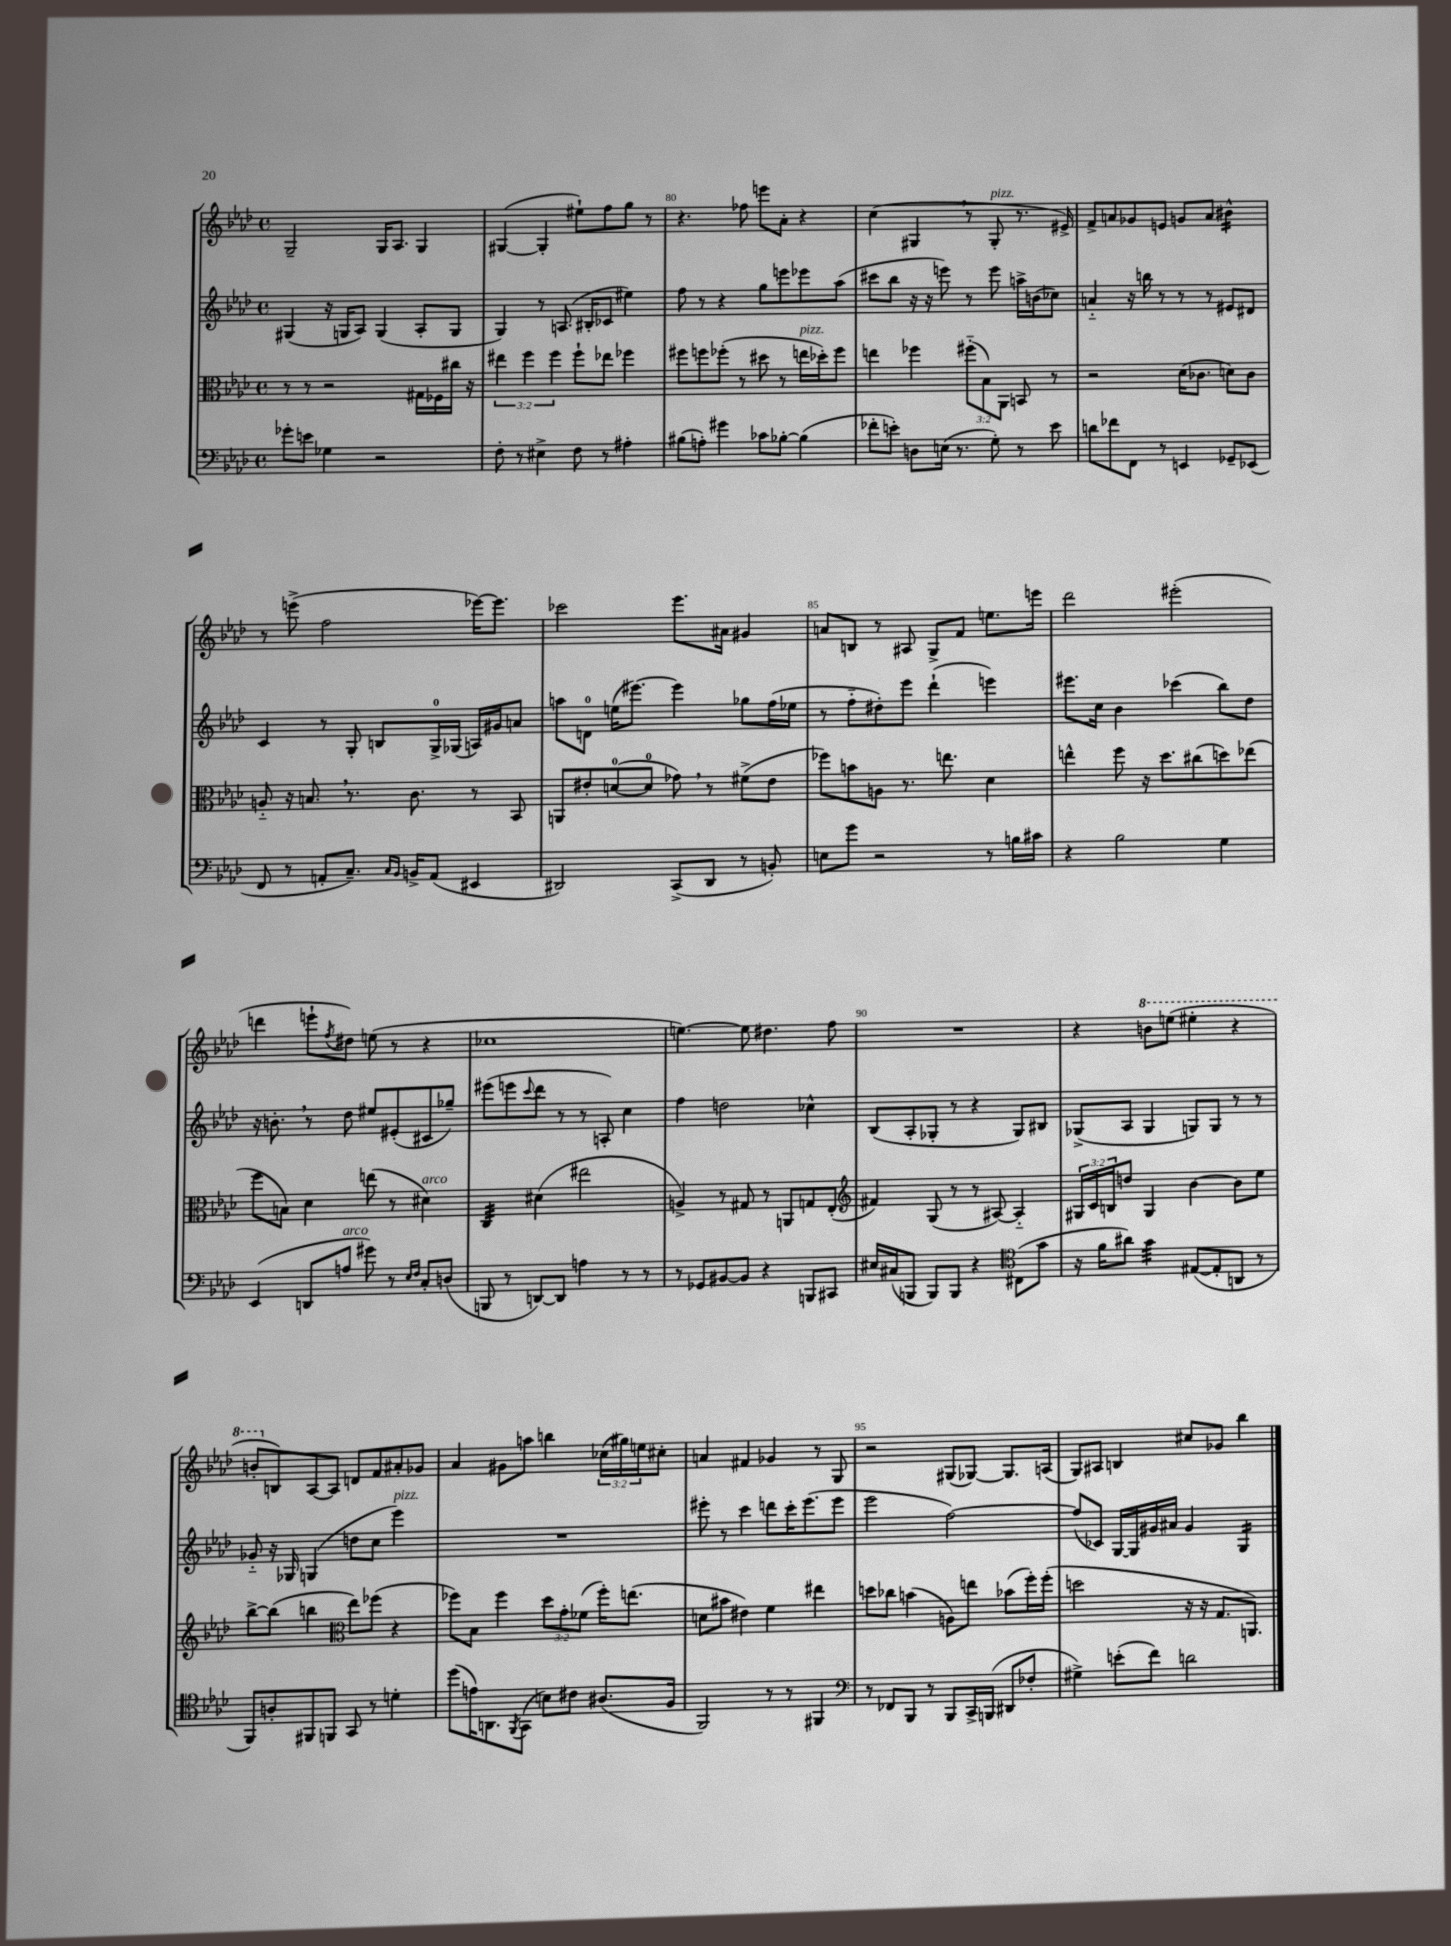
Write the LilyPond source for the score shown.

<<
\new StaffGroup <<
\new Staff = "s0" {
    \clef treble \key aes \major \defaultTimeSignature \time 4/4 \override Staff.TupletNumber.text = #tuplet-number::calc-fraction-text
    g2-- g16 aes8. g4 |
    gis4~( gis4-. eis''8-!) f''8 g''8 r8 |
    r4. fes''8 e'''8 aes'8-. r4 |
    c''4( gis4 \breathe r8 gis8-.^\markup { \italic "pizz." } r8. eis'16->) |
    f'8-> a'8 ges'8 e'8 g'8 a'8 bis'4:16-^ |
    r8 e'''8->( f''2 ees'''16~) ees'''8. |
    ces'''2 ees'''8. ais'16 gis'4 |
    a'8 b8 r8 ais8 g8-> f'8 e''8. e'''16 |
    des'''2 eis'''2-.( |
    d'''4 e'''8-! \acciaccatura { f''8 } dis''8) e''8( r8 r4 |
    ces''1 |
    e''4.~) e''8 dis''4. f''8 |
    R1 |
    r4 \ottava #1 b''8 e'''8( eis'''4-. r4 |
    b''8-. \ottava #0 b8) aes8~ aes8 d'8 f'8 ais'8-. ges'8 |
    aes'4 gis'8 a''8 b''4 \tuplet 3/2 { ces''16( gis''16) e''16 } cis''8-. |
    a'4 fis'4 ges'4 r8 g8 |
    r2 gis8( ges8~) ges8. a16( |
    g8) ais8 b4 cis''8 ges'8 bes''4 \bar "|." |
}
\new Staff = "s1" {
    \clef treble \key aes \major \defaultTimeSignature \time 4/4
    gis4( r16 g16 aes8) g4( aes8-. g8 |
    g4) r8 a8.( bis16-. ces'8 eis''4) |
    f''8 r8 r4 g''8 e'''8 ees'''8 aes''8( |
    cis'''8 bes''8 r16 r16 e'''8) r8 e'''8 a''16-> b'16( ces''8) |
    a'4-_ r16 b''16 r8 r8 r8 eis'8 dis'8 |
    c'4 r8 g8-. b8 g16-0-> ges16( a16) gis'16 a'8 |
    a''8 d'8-0 e''16( eis'''8.~) eis'''4 ges''8 f''16( ees''16 |
    r8 f''8-_ dis''8-.) ees'''8 des'''4-!( e'''4) |
    eis'''8. c''16 bes'4 ces'''4( bes''8) des''8 |
    r16 b'8.-. \breathe r8 des''8 eis''8 eis'8-.( cis'8 ges''8--) |
    eis'''8( e'''8 \appoggiatura { c'''8 } des'''8 r8 r8 a8-.) c''4 |
    f''4 d''2 ces''4-^ |
    bes8( aes8-. ges8-. r8 r4 ges8) bis8 |
    ges8->( aes8 ges4 g8) g8 r8 r8 |
    ges'8-_ r16 ges16 g4( d''8 c''8 ees'''4^\markup { \italic "pizz." }) |
    R1 |
    eis'''8-. r8 c'''4 d'''8 c'''16-. eis'''8.( eis'''8 |
    ees'''2 f''2~) |
    f''8( ces'8) g16~ g16 gis'16 ais'16 gis'4 g4:16 \bar "|." |
}
\new Staff = "s2" {
    \clef alto \key aes \major \defaultTimeSignature \time 4/4 \override Staff.TupletNumber.text = #tuplet-number::calc-fraction-text
    r8 r8 r2 gis16 fes16 cis''16 r16 |
    \tuplet 3/2 { eis''4 f''4 f''4 } f''8-! ees''8 fes''4 |
    fis''8 f''8 fes''8-.( r8 dis''8 r8 e''16^\markup { \italic "pizz." } des''16-.) fes''8 |
    e''4 fes''4 \tuplet 3/2 { fis''8-_( bes8) aes,8 } b,8 r8 |
    r2 des'16( ces'8. d'8) ces'8 |
    a8-_ r16 b8. \breathe r8. c'8. r8 bes,8 |
    a,8 eis'8-. d'8-0~( d'8-0 ges'8) \breathe r8 fis'8->( eis'8 |
    fes''8) b'8 a8 r8. e''8. des'4 |
    e''4-^ f''8 r16 des''8. cis''8( d''8) ees''8( |
    f''8 b8) des'4 e''8( r8 dis'4^\markup { \italic "arco" }) |
    c4:32 dis'4( eis''2 |
    a4->) r8 gis8 r8 a,8 g8 ees8-.( |
    \clef treble fis'4) g8( r8 r8 ais8~) ais4-_ |
    \tuplet 3/2 { gis16 c'16 b16 } d''8 gis4 bes'4~ bes'8 ees''8 |
    bes''8~-> bes''8( b''4 \clef alto ees''8) fes''8( r4 |
    fes''8) bes8 fes''4 \tuplet 3/2 { des''8 g'8-. fes'8( } fes''16-.) e''8.( |
    d'8 bis'8 eis'4) f'4 eis''4 |
    d''8 ces''8 b'4( a8) e''8 bes'8( f''16-.) f''16-.( |
    d''2 r16 r16 g8. a,8.) \bar "|." |
}
\new Staff = "s3" {
    \clef bass \key aes \major \defaultTimeSignature \time 4/4
    ges'8-. e'8 ges4 r2 |
    f8-. r8 eis4-> f8 r8 ais4-. |
    bis8( a8-.) gis'4 ces'8 bes8~-. bes4( |
    fes'8-. e'8-.) d8 e16( r8. g8-.) r8 e'8 |
    d'8 fes'8 f,8 r8 e,4 ges,8-- ees,8( |
    f,8 r8 a,8-. c8.--) \grace { c16 bes,16 } b,16-> a,8( eis,4 |
    dis,2) c,8->( dis,8 r8 b,8-.) |
    e8 g'8 r2 r8 b16 cis'16 |
    r4 bes2 g4 |
    ees,4( d,8 a8^\markup { \italic "arco" } gis'8) r8 \grace { ees16 f16 } c8-. d8( |
    b,,8 r8 d,8~) d,8 a4 r8 r8 |
    r8 ges,8 bis,8~ bis,8 r4 b,,8 cis,8 |
    eis16 cis16( b,,8 b,,8) b,,8 r4 \clef tenor cis8( g'8 |
    r16 f'16 ais'8) g'4:32 eis8~( eis8-. a,8 r8 |
    f,8) a8-. fis,8 f,8 g,8 r8 d'4-. |
    des''8( e'16) a,8. \acciaccatura { f,8 } g,8( b8) cis'8 ais8.( f16 |
    f,2) r8 r8 fis,4 |
    \clef bass r8 fes,8 bes,,8 r8 bes,,8 c,16-> b,,16( dis,8 fes8-. |
    gis4->) e'8-.( f'8) d'2 \bar "|." |
}
>>
>>
\layout { \context { \Score currentBarNumber = #78 \override BarNumber.break-visibility = ##(#f #t #t) barNumberVisibility = #(every-nth-bar-number-visible 5) } }
